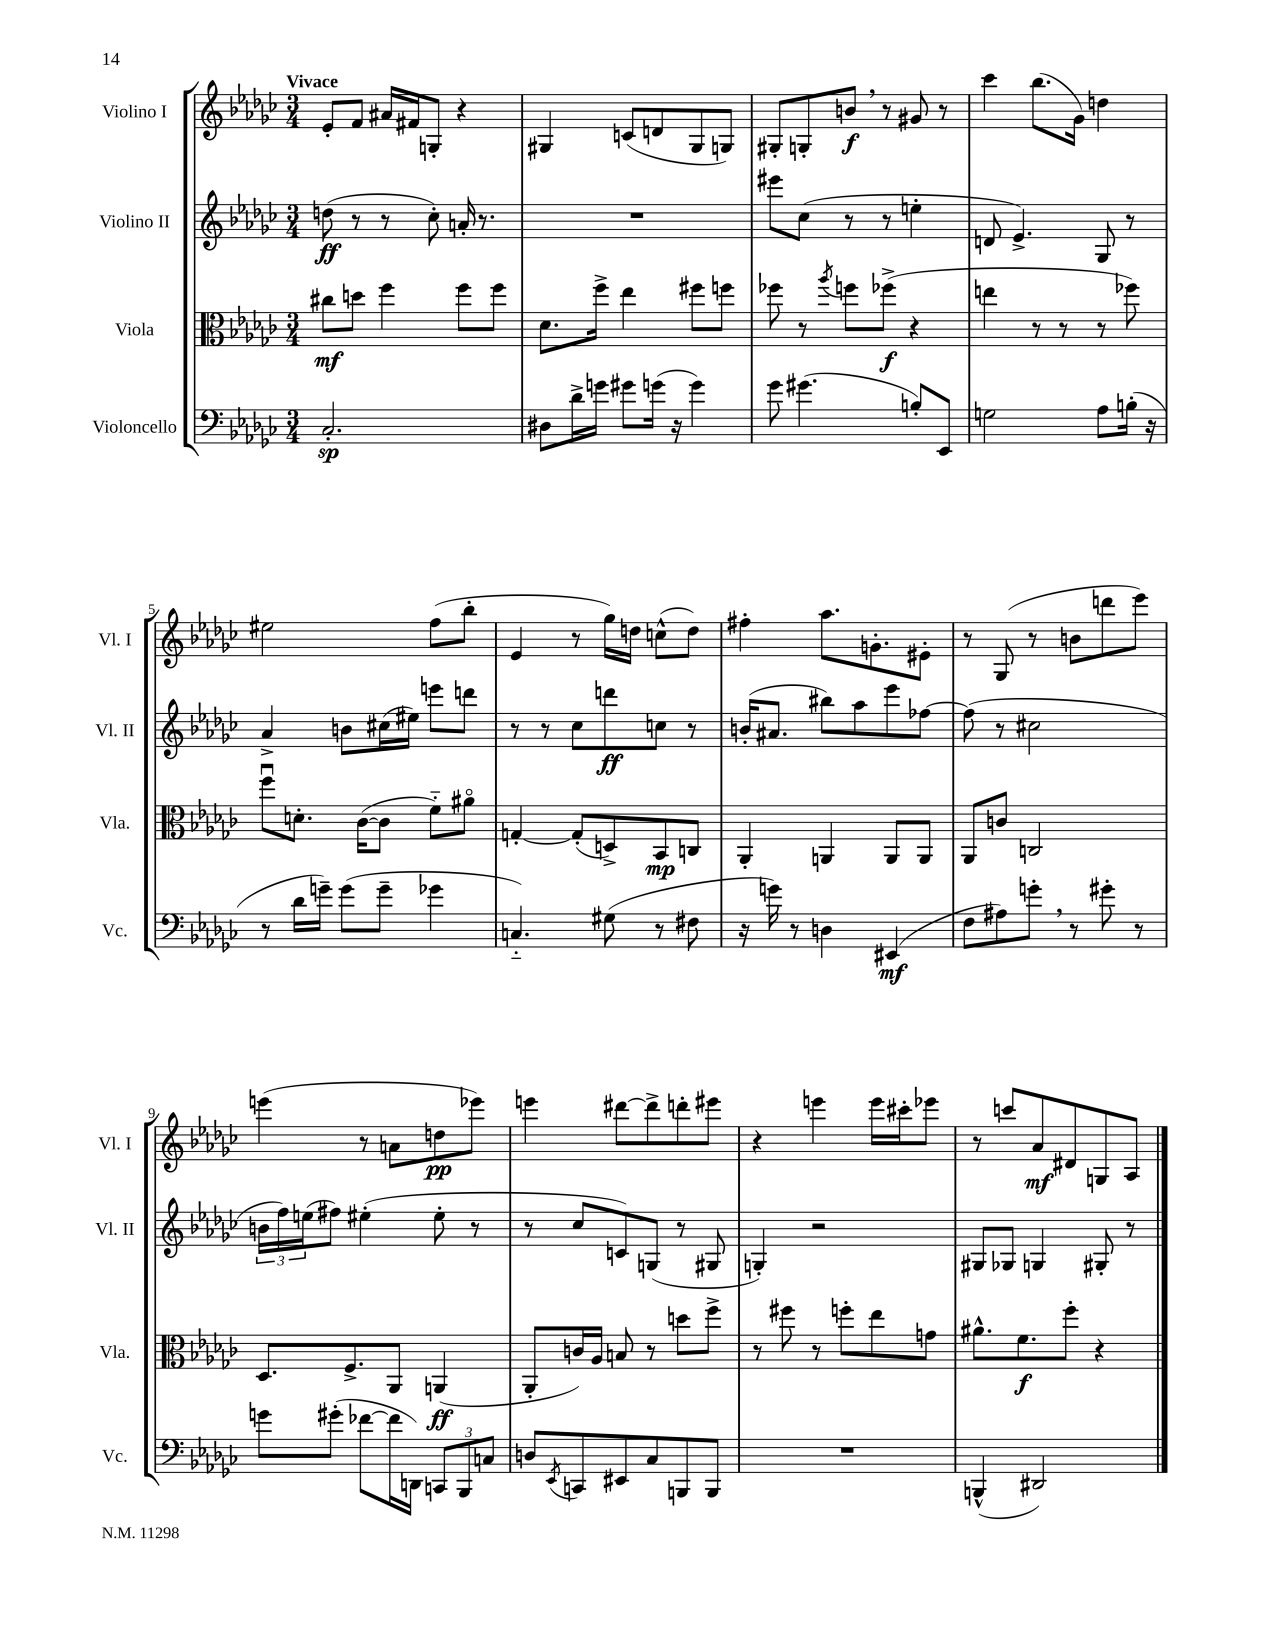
<<
\new StaffGroup <<
\new Staff = "s0" \with { instrumentName = "Violino I" shortInstrumentName = "Vl. I" } {
    \clef treble \key ges \major \numericTimeSignature \time 3/4 \tempo "Vivace"
    ees'8-. f'8 ais'16 fis'16 g8-. r4 |
    gis4 c'8( d'8 gis8 g8) |
    gis8-. g8-. b'8\f \breathe r8 gis'8 r8 |
    ces'''4 bes''8.( ges'16) d''4 |
    eis''2 f''8( bes''8-. |
    ees'4 r8 ges''16) d''16 c''8-^( d''8) |
    fis''4-. aes''8. g'8.-. eis'8-. |
    r8 ges8( r8 b'8 d'''8 ees'''8) |
    e'''4( r8 a'8 d''8\pp ees'''8) |
    e'''4 dis'''8~ dis'''8-> d'''8-. eis'''8 |
    r4 e'''4 e'''16 cis'''16-. ees'''8 |
    r8 c'''8 aes'8\mf dis'8 g8 aes8 \bar "|." |
}
\new Staff = "s1" \with { instrumentName = "Violino II" shortInstrumentName = "Vl. II" } {
    \clef treble \key ges \major \numericTimeSignature \time 3/4
    d''8\ff( r8 r8 ces''8-.) a'16-. r8. |
    R2. |
    eis'''8 ces''8( r8 r8 e''4-. |
    d'8 ees'4.->) ges8 r8 |
    aes'4-> b'8 cis''16( eis''16) e'''8 d'''8 |
    r8 r8 ces''8 d'''8\ff c''8 r8 |
    b'16-.( ais'8. bis''8) aes''8 ees'''8 fes''8~ |
    fes''8( r8 cis''2 |
    \tuplet 3/2 { b'16 f''16) e''16( } fis''8) eis''4-.( eis''8-. r8 |
    r8 ces''8 c'8) g8( r8 gis8 |
    g4-.) r2 |
    gis8 ges8 g4 gis8-. r8 \bar "|." |
}
\new Staff = "s2" \with { instrumentName = "Viola" shortInstrumentName = "Vla." } {
    \clef alto \key ges \major \numericTimeSignature \time 3/4
    cis''8\mf d''8 f''4 f''8 f''8 |
    des'8. f''16-> ees''4 fis''8 f''8 |
    fes''8 r8 \acciaccatura { aes''8 } f''8 fes''8->\f( r4 |
    e''4 r8 r8 r8 fes''8) |
    f''8\downbow d'8.-. ces'16~( ces'8 f'8-_) ais'8\flageolet |
    g4~-. g8-.( d8->) bes,8\mp c8 |
    aes,4-. a,4 a,8 a,8 |
    aes,8 c'8 c2 |
    des8. f8.-> aes,8 a,4\ff( |
    aes,8-. c'16) aes16 b8 r8 d''8 f''8-> |
    r8 fis''8 r8 f''8-. ees''8 g'8 |
    ais'8.-^ f'8.\f f''8-. r4 \bar "|." |
}
\new Staff = "s3" \with { instrumentName = "Violoncello" shortInstrumentName = "Vc." } {
    \clef bass \key ges \major \numericTimeSignature \time 3/4
    ces2.-.\sp |
    dis8 des'16-> g'16 gis'8 g'16( r16 g'4) |
    ges'8 gis'4.( b8-.) ees,8 |
    g2 aes8 b16-.( r16 |
    r8 des'16 g'16--) g'8( g'8-- ges'4 |
    c4.-_) gis8( r8 fis8 |
    r16 g'16) r8 d4 eis,4\mf( |
    f8 ais8) g'8-. \breathe r8 gis'8-. r8 |
    g'8 gis'8-.( fes'8~ fes'16 d,16) \tuplet 3/2 { c,8 bes,,8 c8 } |
    d8 \acciaccatura { ees,8 } c,8 eis,8 ces8 b,,8 b,,8 |
    R2. |
    b,,4-^( dis,2) \bar "|." |
}
>>
>>
